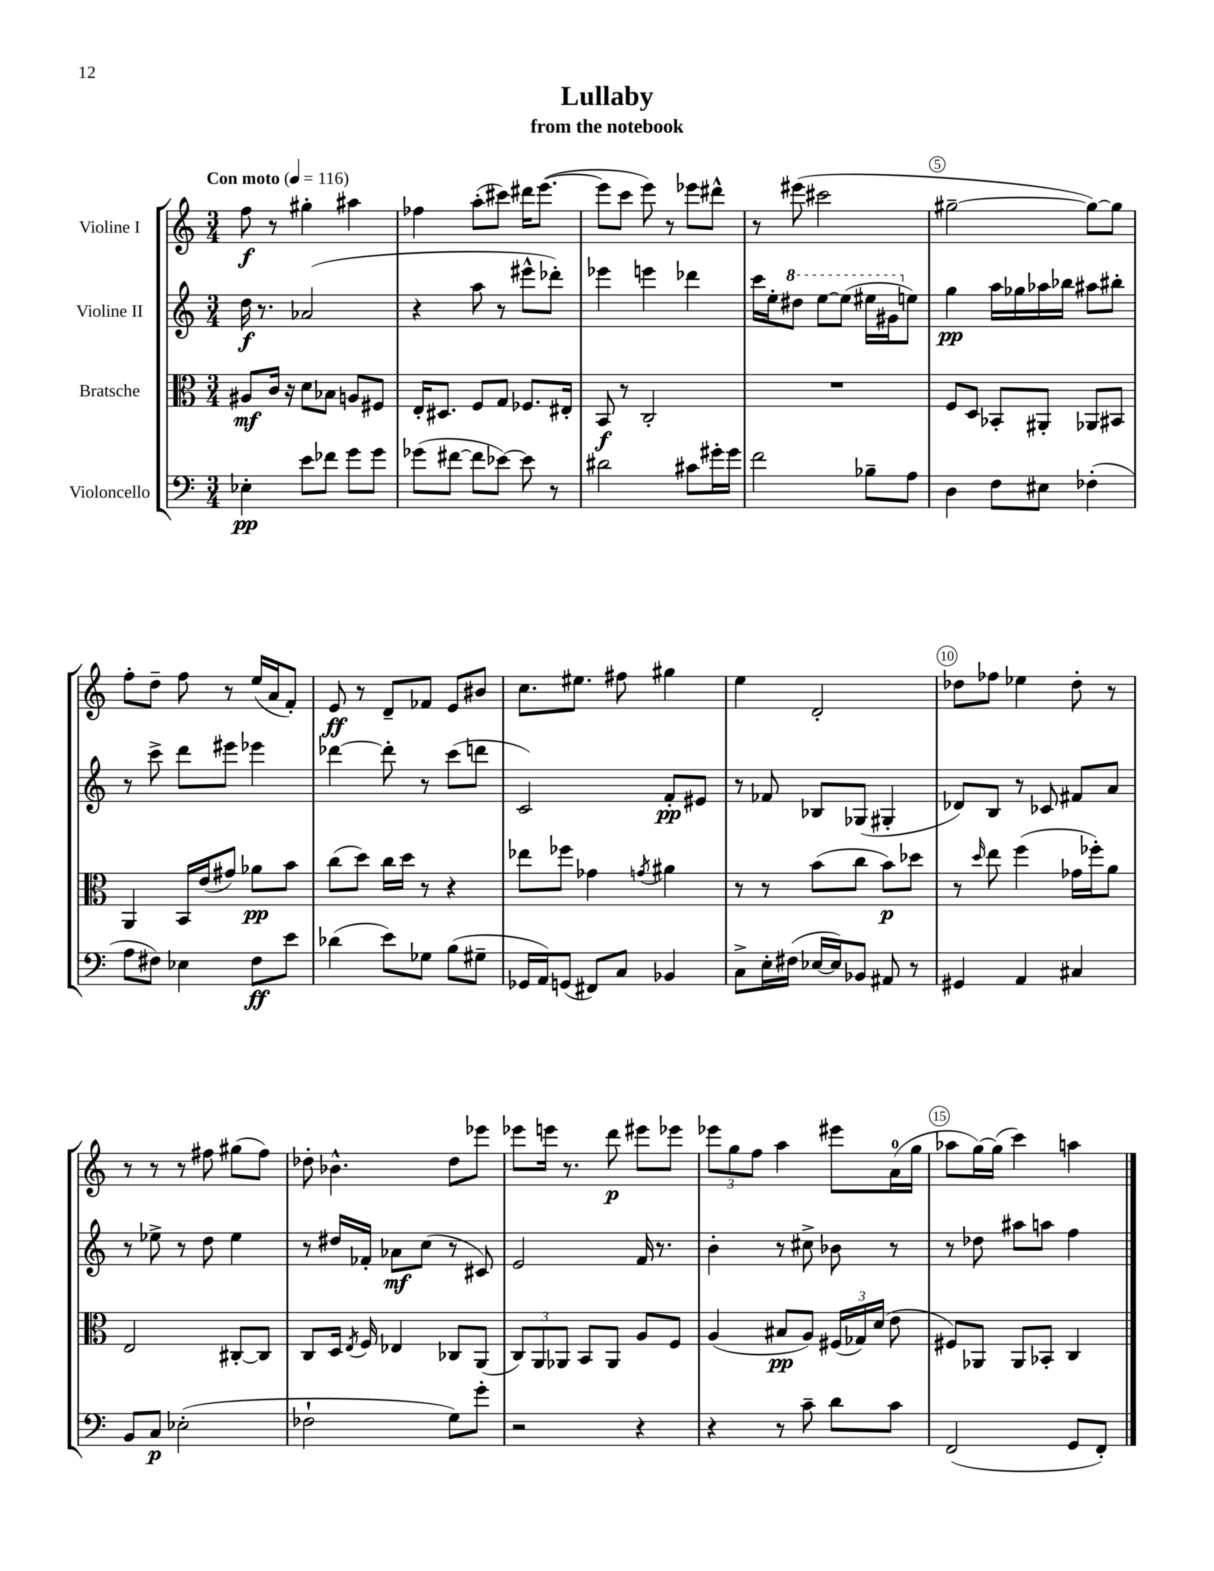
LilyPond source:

\header { title = "Lullaby" subtitle = "from the notebook" }
<<
\new StaffGroup <<
\new Staff = "s0" \with { instrumentName = "Violine I" } {
    \clef treble \key c \major \numericTimeSignature \time 3/4 \tempo "Con moto" 4 = 116
    \autoBeamOff f''8\f r8 gis''4-. ais''4 |
    fes''4 a''8[-.( cis'''8]) dis'''16[ e'''8.]~( |
    e'''8[ c'''8] e'''8) r8 ees'''8[ dis'''8]-^ |
    r8 eis'''8( cis'''2 |
    gis''2~-- gis''8[~) gis''8] |
    f''8[-. d''8]-- f''8 r8 e''16[( a'16 f'8]-.) |
    e'8\ff r8 d'8[-- fes'8] e'8[ bis'8] |
    c''8.[ eis''8.] fis''8 gis''4 |
    e''4 d'2-. |
    des''8[ fes''8] ees''4 des''8-. r8 |
    r8 r8 r8 fis''8 gis''8[( fis''8]) |
    des''8-. bes'4.-^ des''8[ ees'''8] |
    ees'''8[ e'''16] r8. d'''8\p eis'''8[ ees'''8] |
    \tuplet 3/2 { ees'''8[ g''8 f''8] } a''4 eis'''8[ a'16-0( g''16] |
    aes''8[ g''16~) g''16]( c'''4) a''4 \bar "|." |
}
\new Staff = "s1" \with { instrumentName = "Violine II" } {
    \clef treble \key c \major \numericTimeSignature \time 3/4
    \autoBeamOff d''16\f r8. aes'2( |
    r4 a''8 r8 eis'''8[-^ des'''8]-.) |
    ees'''4 e'''4 des'''4 |
    c'''16[ e''16-. \ottava #1 dis'''8] e'''8[~ e'''8]( eis'''16[ gis''16 \ottava #0 e''!8]) |
    g''4\pp a''16[ ges''16 aes''16 bes''16] ais''8[ bis''8]-. |
    r8 c'''8-> d'''8[ eis'''8] ees'''4 |
    des'''4~ des'''8-. r8 c'''8[( d'''8] |
    c'2) f'8[-.\pp eis'8] |
    r8 fes'8 bes8[ ges8]( gis4-. |
    des'8[) b8] r8 ces'8 fis'8[ a'8] |
    r8 ees''8-> r8 d''8 ees''4 |
    r8 dis''16[ fes'16]-. aes'8[\mf c''8]( r8 cis'8) |
    e'2 f'16 r8. |
    b'4-. r8 cis''8-> bes'8 r8 |
    r8 des''8 ais''8[ a''8] f''4 \bar "|." |
}
\new Staff = "s2" \with { instrumentName = "Bratsche" } {
    \clef alto \key c \major \numericTimeSignature \time 3/4
    \autoBeamOff ais8[\mf c'16] r16 d'8[ bes8] a8[ fis8] |
    e16[-. dis8.] f8[ g8] fes8.[ eis16]-. |
    b,8\f r8 c2-. |
    R2. |
    f8[ d8] bes,8[-. ais,8]-. aes,8[ bis,8] |
    a,4 b,16[ e'16( gis'8]) aes'8[\pp b'8] |
    c''8[( d''8]) c''16[ d''16] r8 r4 |
    ees''8[ fes''8] ges'4 \acciaccatura { g'8 } ais'4 |
    r8 r8 b'8[( c''8] b'8[\p) des''8] |
    r8 \grace { d''16 } e''8 f''4( ges'16[ fes''16-.) a'8] |
    e2 cis8[~-. cis8] |
    c8[ d16] \acciaccatura { e8 } f16 ees4 ces8[ a,8]( |
    \tuplet 3/2 { c8[) a,8 aes,8] } b,8[ aes,8] a8[ f8] |
    a4( bis8[\pp a8]) \tuplet 3/2 { fis16[( ges16) d'16]( } e'8 |
    fis8[) aes,8] aes,8[ bes,8]-. c4 \bar "|." |
}
\new Staff = "s3" \with { instrumentName = "Violoncello" } {
    \clef bass \key c \major \numericTimeSignature \time 3/4
    \autoBeamOff ees4-.\pp e'8[ fes'8] g'8[ g'8] |
    ges'8[( fis'8]~ fis'8[ ees'8]~) ees'8 r8 |
    dis'2 cis'8[ gis'16-. gis'16] |
    f'2 bes8[-- a8] |
    d4 f8[ eis8] fes4-.( |
    a8[ fis8]) ees4 fis8[\ff e'8] |
    des'4( e'8[) ges8] b8[( gis8]-- |
    ges,16[ a,16) g,8]( fis,8[) c8] bes,4 |
    c8[-> e16-. fis16]( ees16[~ ees16) bes,8] ais,8 r8 |
    gis,4 a,4 cis4 |
    b,8[ c8]\p ees2-.( |
    fes2-! g8[) g'8]-. |
    r2 r4 |
    r4 r8 c'8-- d'8[ c'8] |
    f,2( g,8[ f,8]-.) \bar "|." |
}
>>
>>
\layout { \context { \Score \override BarNumber.break-visibility = ##(#f #t #t) barNumberVisibility = #(every-nth-bar-number-visible 5) \override BarNumber.stencil = #(make-stencil-circler 0.1 0.3 ly:text-interface::print) } }
